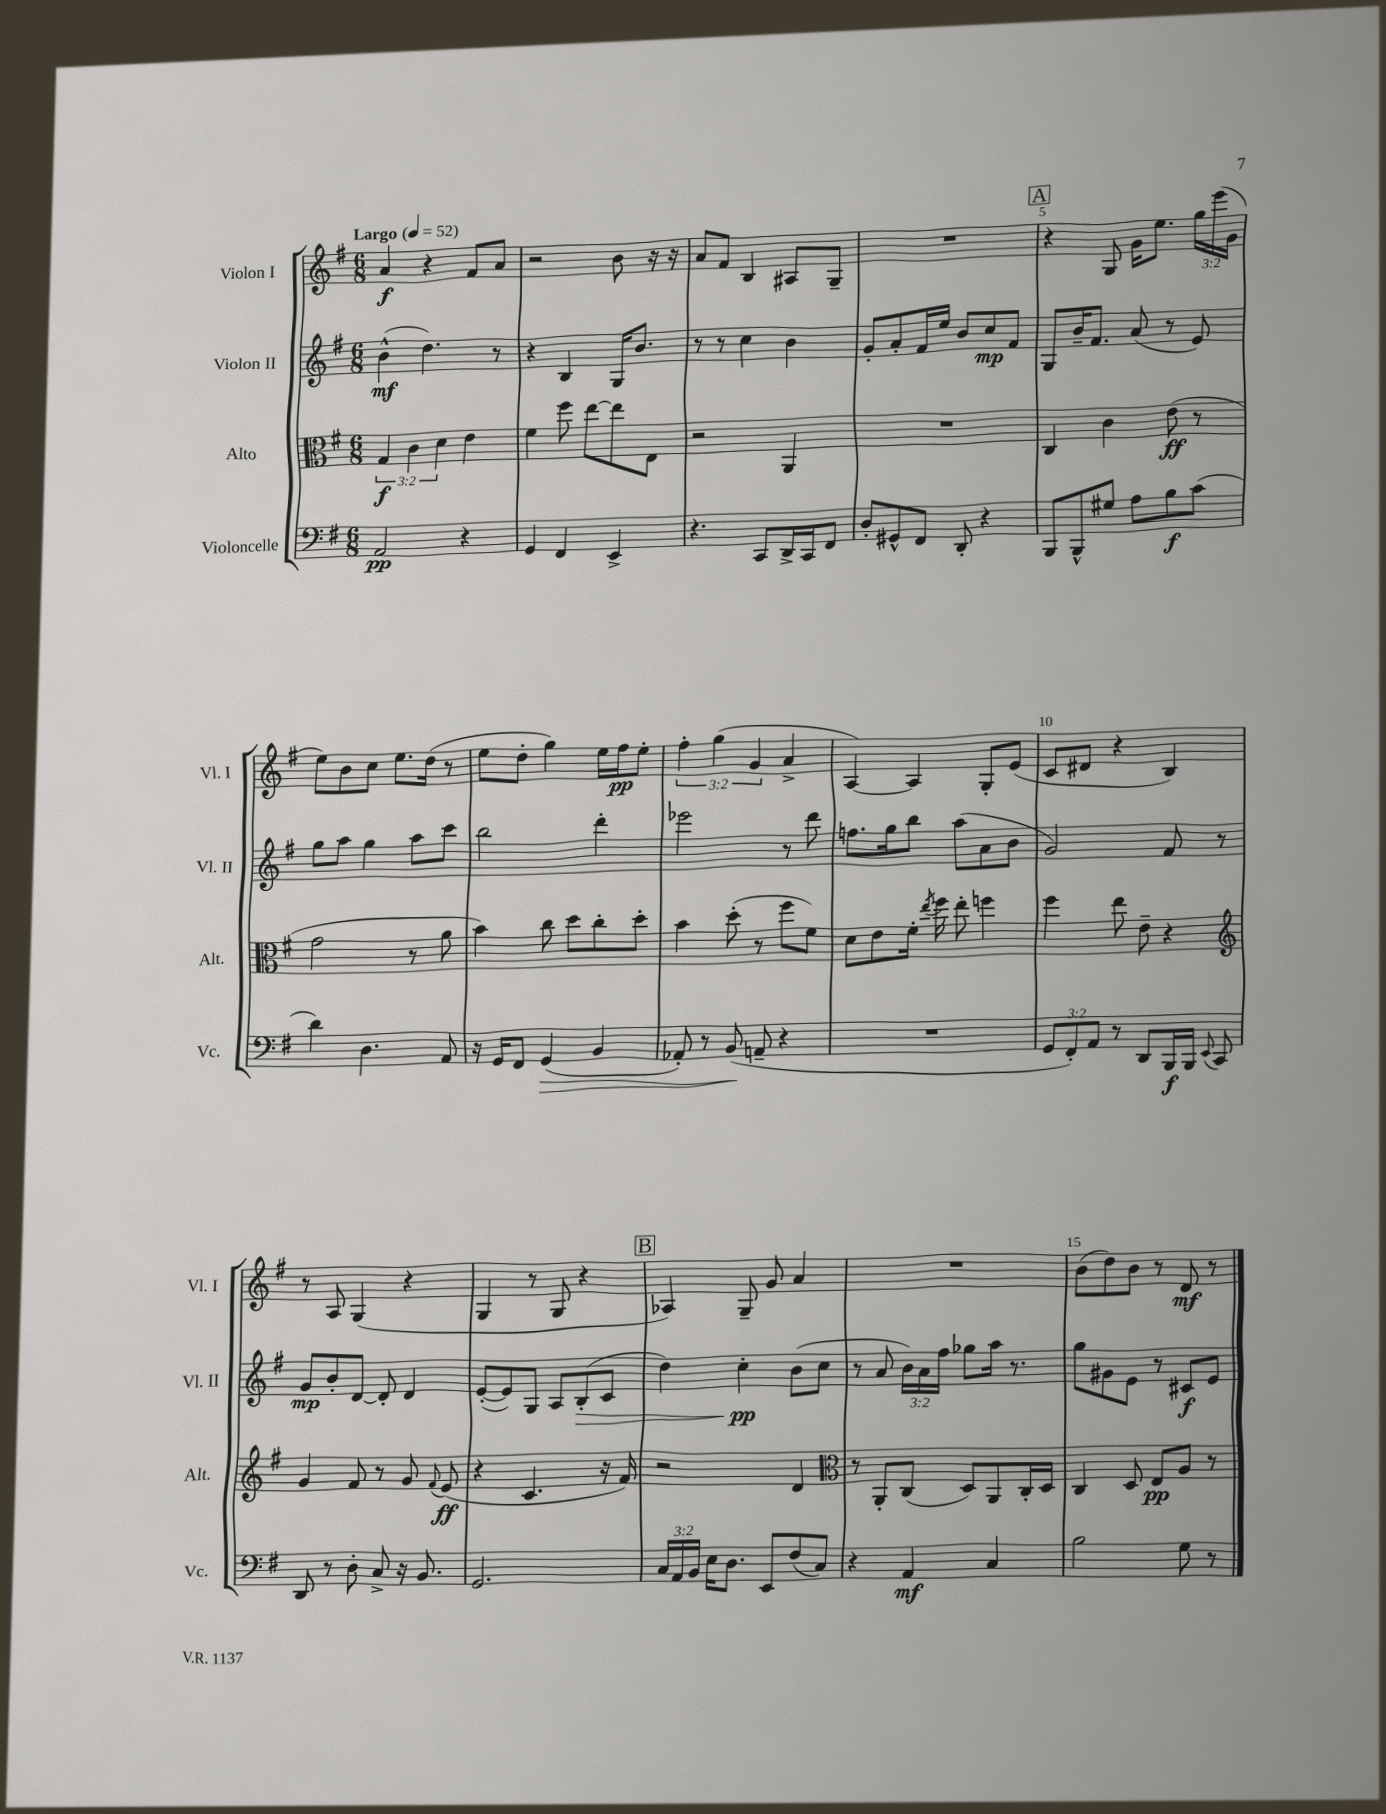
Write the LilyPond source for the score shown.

<<
\new StaffGroup <<
\new Staff = "s0" \with { instrumentName = "Violon I" shortInstrumentName = "Vl. I" } {
    \clef treble \key g \major \numericTimeSignature \time 6/8 \override Staff.TupletNumber.text = #tuplet-number::calc-fraction-text \tempo "Largo" 4 = 52
    \autoBeamOff a'4\f r4 fis'8[ a'8] |
    r2 b'8 r16 r16 |
    a'8[ fis'8] b4 ais8[ g8]-- |
    R2. |
    \mark \markup { \box "A" } r4 g8 g'16[ e''8.] \tuplet 3/2 { g''16[ e'''16( g'16] } |
    e''8[) b'8 c''8] e''8.[ d''16]( r8 |
    e''8[ d''8]-. g''4) e''16[ fis''16\pp e''8]-. |
    \tuplet 3/2 { fis''4-. g''4( g'4 } a'4-> |
    a4~) a4 g8[-. e'8]( |
    c'8[ dis'8] r4 b4) |
    r8 a8 g4( r4 |
    g4 r8 g8 r4 |
    \mark \markup { \box "B" } aes4) g8-- g'8 a'4 |
    R2. |
    b'8[( d''8) b'8] r8 d'8\mf r8 \bar "|." |
}
\new Staff = "s1" \with { instrumentName = "Violon II" shortInstrumentName = "Vl. II" } {
    \clef treble \key g \major \numericTimeSignature \time 6/8 \override Staff.TupletNumber.text = #tuplet-number::calc-fraction-text
    \autoBeamOff b'4-^\mf( d''4.) r8 |
    r4 b4 g16[ b'8.] |
    r8 r8 c''4 b'4 |
    g'8[-. a'8-. fis'16 e''16] b'8[ c''8\mp fis'8] |
    \mark \markup { \box "A" } g8[ b'16-- fis'8.] a'8( r8 e'8) |
    g''8[ a''8] g''4 a''8[ c'''8] |
    b''2 d'''4-. |
    ees'''2 r8 d'''8 |
    f''8.[ g''16 b''8] a''8[( a'8 b'8] |
    g'2) fis'8 r8 |
    g'8[\mp b'8-. d'8]~ d'8-. d'4 |
    e'8[~-.( e'8) g8] a8[ b8-.\>( c'8] |
    \mark \markup { \box "B" } d''4) c''4-.\pp\! b'8[( c''8] |
    r8 a'8 \tuplet 3/2 { b'16[) a'16 fis''16] } ges''8[ a''16] r8. |
    g''8[ gis'8 e'8] r8 cis'8[\f e'8] \bar "|." |
}
\new Staff = "s2" \with { instrumentName = "Alto" shortInstrumentName = "Alt." } {
    \clef alto \key g \major \numericTimeSignature \time 6/8 \override Staff.TupletNumber.text = #tuplet-number::calc-fraction-text
    \autoBeamOff \tuplet 3/2 { g4\f c'4 d'4 } e'4 |
    fis'4 fis''8 e''8[~ e''8 e8] |
    r2 a,4 |
    R2. |
    \mark \markup { \box "A" } c4 c'4 e'8\ff( r8 |
    g'2 r8 a'8 |
    b'4) c''8 d''8[ c''8-. d''8]-. |
    b'4 d''8-.( r8 fis''8[ fis'8]) |
    d'8[ e'8 fis'16]-. \acciaccatura { e''8 } fis''16 e''8-. f''4 |
    fis''4 e''8 e'8-- r4 |
    \clef treble g'4 fis'8 r8 g'8 \appoggiatura { fis'8 } e'8\ff( |
    r4 c'4. r16 fis'16) |
    \mark \markup { \box "B" } r2 d'4 |
    \clef alto r8 a,8[-. c8]( d8[) a,8 c16-. d16] |
    c4 d8 e8[\pp a8] r8 \bar "|." |
}
\new Staff = "s3" \with { instrumentName = "Violoncelle" shortInstrumentName = "Vc." } {
    \clef bass \key g \major \numericTimeSignature \time 6/8 \override Staff.TupletNumber.text = #tuplet-number::calc-fraction-text
    \autoBeamOff a,2\pp r4 |
    g,4 fis,4 e,4-> |
    r4. c,8[ d,16-> c,16 fis,8] |
    d8[-. gis,8-^ fis,8] d,8-. r4 |
    \mark \markup { \box "A" } b,,8[ b,,8-^ gis8] a8[ b8\f c'8]( |
    d'4) d4. a,8 |
    r16 g,16[ fis,8] g,4\>( b,4 |
    aes,8-.) r8 b,8\!( a,8-- r4 |
    R2. |
    \tuplet 3/2 { g,8[ fis,8-.) a,8] } r8 d,8[ b,,16\f b,,16] \appoggiatura { e,8 } c,8 |
    d,8 r8 d8-. c8-> r16 b,8. |
    g,2. |
    \mark \markup { \box "B" } \tuplet 3/2 { c16[ a,16 b,16] } e16[ d8.] e,8[ fis8( c8]) |
    r4 a,4\mf c4 |
    b2 g8 r8 \bar "|." |
}
>>
>>
\layout { \context { \Score \override BarNumber.break-visibility = ##(#f #t #t) barNumberVisibility = #(every-nth-bar-number-visible 5) } }
